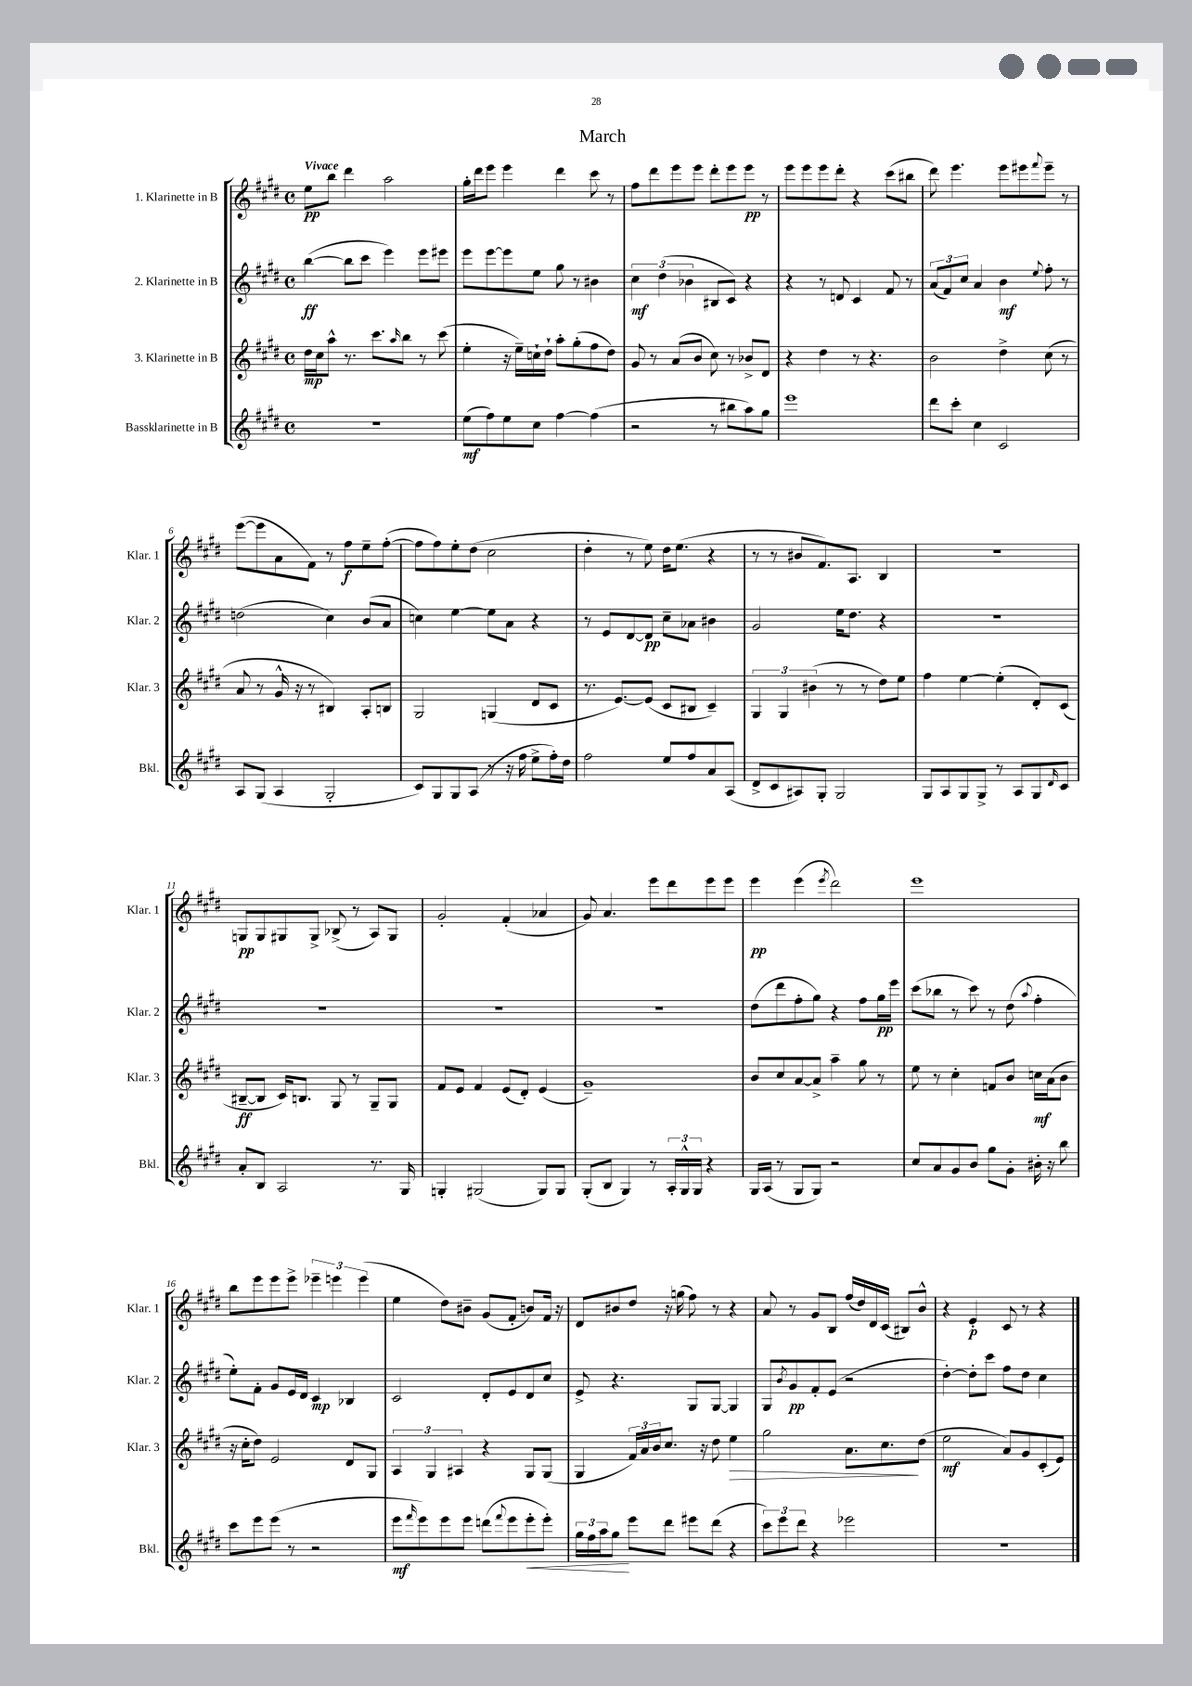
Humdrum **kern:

**kern	**kern	**kern	**kern
*staff4	*staff3	*staff2	*staff1
*clefG2	*clefG2	*clefG2	*clefG2
*k[f#c#g#d#]	*k[f#c#g#d#]	*k[f#c#g#d#]	*k[f#c#g#d#]
*M4/4	*M4/4	*M4/4	*M4/4
*met(c)	*met(c)	*met(c)	*met(c)
1r	16dd#	([4bb	8ee
.	16cc#	.	.
.	8aa^^	.	8bb
.	8.r	8bb]	4ddd#
.	.	8ccc#	.
.	8.ccc#	.	.
.	.	4eee)	2aa
.	16qqaa	.	.
.	8bb	.	.
.	8r	8eee	.
.	(8ccc#	8eee#	.
=	=	=	=
(8ee	4ee'	8eee	16gg#'
.	.	.	16ddd#
8ff#)	.	[8eee	8eee
8ee	16r	8eee]	4eee
.	16ee~)	.	.
8cc#	16cc`	8ee	.
.	16dd#`	.	.
[4ff#	8aa'	8gg#	4ddd#
.	(8gg#'	8r	.
(4ff#]	8ff#	4b#	8ccc#
.	8dd#)	.	8r
=	=	=	=
2r	8g#	6cc#	8ff#
.	8r	.	8ddd#
.	.	(6dd#	.
.	(8a	.	8eee
.	.	6b-	.
.	8b	.	8eee
8r	8cc#)	8B#	8ddd#'
8bb#	8r	8c#)	8eee
8aa)	8b-^	4r	8eee
8gg#	8d#	.	8r
=	=	=	=
1eee	4r	4r	8eee
.	.	.	8eee
.	4dd#	8r	8eee
.	.	8d	8ddd#'
.	8r	4c#	4r
.	4.r	.	.
.	.	8f#	(8ccc#
.	.	8r	8bb#
=	=	=	=
8ddd#	2b	(12a	8ddd#)
.	.	12f#)	.
8ccc#'	.	.	4.eee
.	.	12cc#	.
4cc#	.	4a	.
2c#	4dd#^	4b	8eee
.	.	.	8eee#
.	.	8qqee	8qqfff#
.	(8cc#	8ff#'	8eee#~
.	8r	8r	8r
=	=	=	=
8A	8a	(2dd	([8eee
(8G#	8r	.	8eee]
4A	16g#^^	.	8a
.	16r	.	.
.	8r	.	8f#)
2G#'	4B#)	4cc#)	8r
.	.	.	8ff#
.	8A'	(8b	8ee~
.	8B	8a	([8ff#'
=	=	=	=
8c#)	2G#	4cc)	8ff#]
8G#	.	.	8ff#)
8G#	.	[4ee	8ee'
(8A	.	.	(8dd#
8r	(4G	8ee]	2cc#
16r	.	8a	.
16ff#	.	.	.
8ee^	8d#	4r	.
16ff#')	8c#	.	.
16dd#	.	.	.
=	=	=	=
2ff#	8.r	8r	4dd#'
.	.	8e	.
.	[8.e)	.	.
.	.	[8d#	8r
.	(8e]	8d#]	8ee)
8ee	8c#	8cc#~	16dd#
.	.	.	(8.ee
8ff#	8B#	8a-	.
8a	4c#~)	4b#	4r
(8A	.	.	.
=	=	=	=
8d#^	6G#	2g#	8r
8c#	.	.	8r
.	6G#	.	.
8A#)	.	.	8b#
.	(6b#	.	.
8G#'	.	.	8.f#)
2G#	8r	16ee	.
.	.	8.dd#	8.A
.	8r	.	.
.	8dd#)	4r	4B
.	8ee	.	.
=	=	=	=
8G#	4ff#	1r	1r
8A	.	.	.
8G#	[4ee	.	.
8G#^	.	.	.
8r	(4ee']	.	.
8A	.	.	.
8G#	8d#')	.	.
16qqd#	.	.	.
8c#	(8c#	.	.
=	=	=	=
8a'	[8B#~	1r	8G
8B	8B#]	.	8G
2A	16c#)	.	8G#
.	8.B	.	.
.	.	.	8G#^
.	8G#	.	(8B-^
.	8r	.	8r
8.r	8G#~	.	8A)
.	8G#	.	8G#
16G#	.	.	.
=	=	=	=
4G'	8f#	1r	2g#'
.	8e	.	.
(2G#	4f#	.	.
.	(8e	.	(4f#'
.	8d#')	.	.
8G#)	(4e	.	4a-
8G#	.	.	.
=	=	=	=
(8G#'	1g#~)	1r	8g#)
8B	.	.	4.a
4G#)	.	.	.
8r	.	.	8eee
24A'	.	.	8ddd#
24G#^^	.	.	.
24G#	.	.	.
4r	.	.	8eee
.	.	.	8eee
=	=	=	=
16G#	8b	(8dd#	4eee
(16A	.	.	.
8r	8cc#	8ddd#	.
8G#	[8a	8ff#'	(4eee
8G#)	8a^]	8gg#)	.
.	.	.	8qeee
2r	4aa~	4r	2ddd#)
.	8gg#	8ff#	.
.	8r	16gg#	.
.	.	16eee	.
=	=	=	=
8cc#	8ee	(8ccc#	1eee
8a	8r	8bb-	.
8g#	4cc#'	8r	.
8b	.	8ccc#)	.
8gg#	8f	8r	.
8g#'	8b	(8dd#	.
.	.	8qqaa	.
16b#'	16cc	4ff#'	.
16r	(16a	.	.
8bb	8b	.	.
=	=	=	=
8ccc#	16r	8ee')	8bb
.	16cc#'	.	.
8eee	8dd#)	8f#'	8eee
(8eee	2e	8g#	8eee
8r	.	16e	8eee^
.	.	16d#	.
2r	.	4c#	6eee-~
.	.	.	6eee
.	8d#	4B-	.
.	.	.	(6eee
.	8G#	.	.
=	=	=	=
8eee	6A	2c#	4ee
16qqfff#	.	.	.
8eee)	.	.	.
.	6G#	.	.
8eee	.	.	8dd#)
.	6A#	.	.
8eee	.	.	8b#~
(8ddd	4r	8d#'	(8g#
8qqfff#	.	.	.
8eee	.	8e	8f#'
8eee'	8G#	8d#	8b)
8eee')	(8G#	8cc#	16f#
.	.	.	16r
=	=	=	=
24gg#	4G#	8e^	8d#
24ff#	.	.	.
24aa	.	.	.
8gg#	.	4.r	8b#
8eee	24f#)	.	8dd#
.	24a	.	.
.	24b	.	.
8ddd#	8.cc#	.	16r
.	.	.	(16gg
8eee#	.	8G#	8ff#)
.	16r	.	.
(8ddd#	8dd#	[8G#	8r
4r	4ee	4G#]	4r
=	=	=	=
12ccc#)	2gg#	8G#	8a
12eee	.	.	.
.	.	8qb	.
.	.	8g#	8r
12ddd#	.	.	.
4r	.	8f#'	8g#
.	.	(8e	8B
2eee-	8.a	2r	(16ff#
.	.	.	16dd#)
.	.	.	16d#
.	8.cc#	.	(16c#
.	.	.	8B#)
.	(8dd#	.	8b^^
=	=	=	=
1r	2ee	[4dd#')	4r
.	.	8dd#']	4e'
.	.	8ccc#	.
.	8a)	8ff#	8c#
.	8g#	8dd#	8r
.	(8c#'	4cc#	4r
.	8e)	.	.
==	==	==	==
*-	*-	*-	*-
